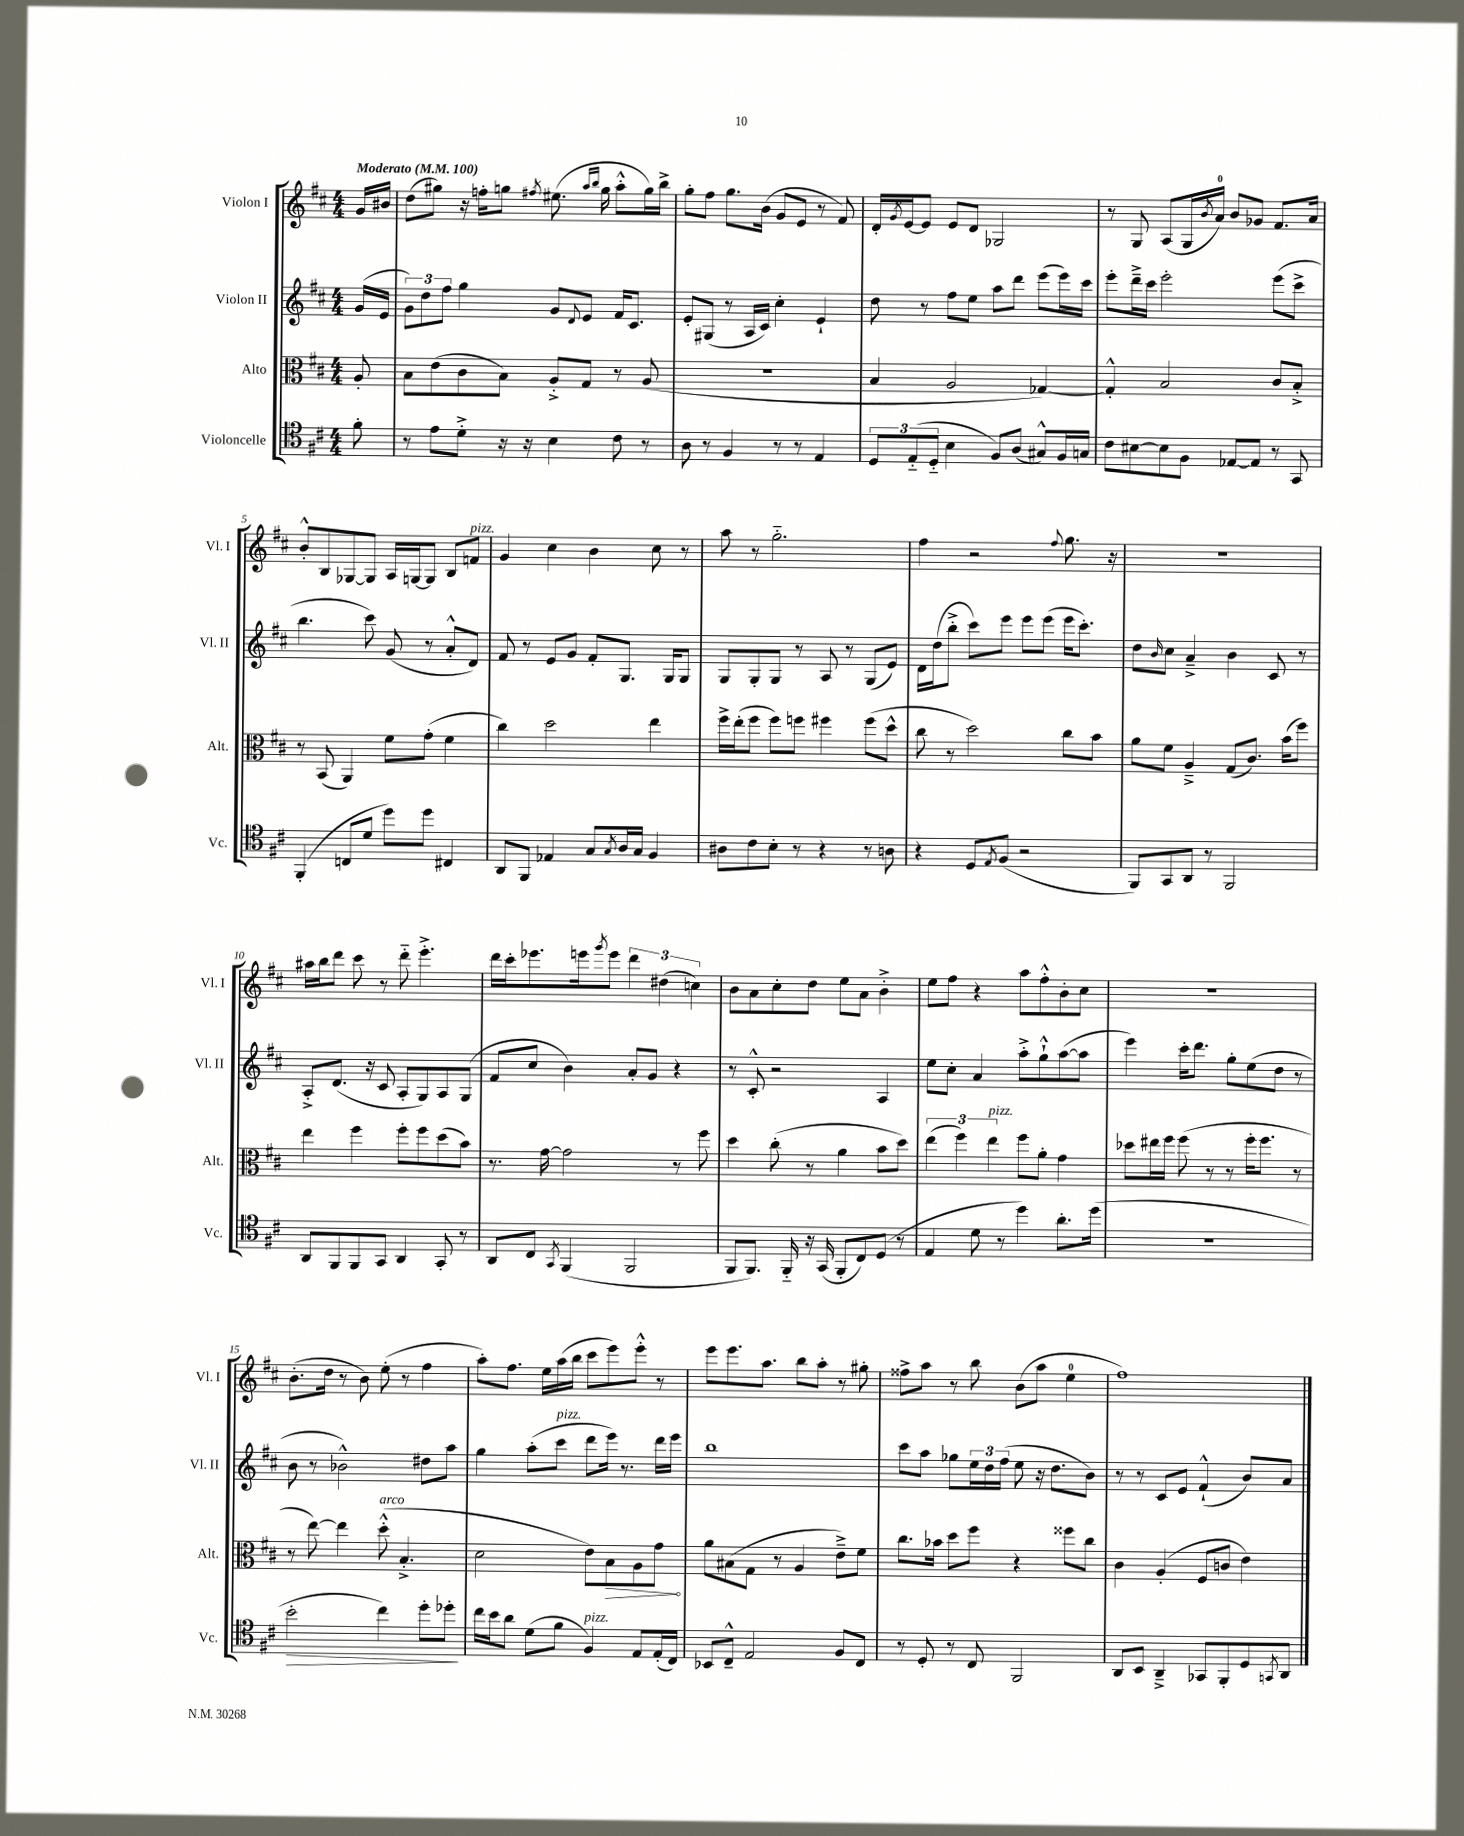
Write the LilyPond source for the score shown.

<<
\new StaffGroup <<
\new Staff = "s0" \with { instrumentName = "Violon I" shortInstrumentName = "Vl. I" } {
    \clef treble \key d \major \numericTimeSignature \time 4/4 \partial 8 \tempo "Moderato" 4 = 100
    g'16 bis'16 |
    d''8( gis''8) r16 f''16-. g''8 \acciaccatura { fis''8 } eis''8.( \grace { a''16 b''16 } g''16 a''8-.-^ g''16) b''16-> |
    g''8-. fis''8 g''8. b'16( g'8 e'8 r8 fis'8) |
    d'16-. \acciaccatura { g'8 } e'16~ e'8 e'8 d'8 ges2 |
    r8 g8 a8( g16 \acciaccatura { b'8 } a'16-0) b'8 ges'8 fis'8. a'16 |
    b'8-.-^ b8 ges8~ ges8 a16 g16~ g8 b8 f'8^\markup { \italic "pizz." } |
    g'4 cis''4 b'4 cis''8 r8 |
    a''8 r8 g''2.-_ |
    fis''4 r2 \appoggiatura { fis''8 } g''8. r16 |
    R1 |
    ais''16 b''16 d'''8 cis'''8 r8 d'''8-_ e'''4.-.-> |
    d'''16 cis'''16-. ees'''8. e'''16 \acciaccatura { g'''8 } e'''8 \tuplet 3/2 { d'''4 dis''4( c''4) } |
    b'8 a'8 cis''8-. d''8 e''8 a'8 b'4-.-> |
    e''8 fis''8 r4 a''8 fis''8-.-^ b'8-. cis''8 |
    R1 |
    b'8.-.( d''16 r8 b'8) e''8-.( r8 fis''4 |
    a''8-.) fis''8. e''16 a''16( b''16 cis'''8 e'''8) e'''8-.-^ r8 |
    e'''8 e'''8. a''8. b''8 a''8-. r8 gis''8-. |
    fisis''8-> a''8 r8 b''8 b'8( a''8 e''4-0 |
    fis''1) \bar "|." |
}
\new Staff = "s1" \with { instrumentName = "Violon II" shortInstrumentName = "Vl. II" } {
    \clef treble \key d \major \numericTimeSignature \time 4/4 \partial 8
    g'16( e'16 |
    \tuplet 3/2 { g'8) d''8 fis''8 } g''4 g'8 \appoggiatura { d'8 } e'8 fis'16 cis'8. |
    e'8-. gis8( r8 a16 cis'16) cis''4-. e'4-! |
    d''8 r8 fis''8 e''8 a''8 d'''8 e'''8( e'''16) cis'''16 |
    e'''8-. d'''16---> cis'''16 e'''2-. e'''8( cis'''8-> |
    b''4. cis'''8) g'8( r8 a'8-.-^ d'8) |
    fis'8 r8 e'8 g'8 fis'8-. g8. g16 g8 |
    g8 g8-. g8 r8 a8 r8 g8( e'8) |
    d'16 d''16( b''8-.-> cis'''8) e'''8 e'''8 e'''8( e'''16 cis'''8.-.) |
    d''8 \grace { b'16 } cis''8 a'4---> b'4 cis'8 r8 |
    a8-.-> d'8.( r16 cis'8 a8-. g8) a8 g8( |
    fis'8 cis''8 b'4) a'8-. g'8 r4 |
    r8 cis'8-.-^ r2 a4 |
    e''8 cis''8-. a'4 a''8-.-> g''8-!-^ a''8~( a''8 |
    e'''4) cis'''16-. d'''8. g''8-. e''8( d''8 r8 |
    b'8 r8 bes'2-^) dis''8 a''8 |
    g''4 a''8-.( cis'''8^\markup { \italic "pizz." } d'''8 e'''16) r8. d'''16 e'''16 |
    b''1 |
    cis'''8 a''8 ges''8 \tuplet 3/2 { e''16 d''16 fis''16( } e''8 r16 d''8. b'8) |
    r8 r8 cis'8 e'8 fis'4-!-^( b'8) a'8 \bar "|." |
}
\new Staff = "s2" \with { instrumentName = "Alto" shortInstrumentName = "Alt." } {
    \clef alto \key d \major \numericTimeSignature \time 4/4 \partial 8
    a8-. |
    b8 e'8( cis'8 b8) a8-.-> g8 r8 a8( |
    R1 |
    b4 a2 ges4~) |
    ges4-.-^ b2 cis'8 b8-.-> |
    r8 b,8( a,4) fis'8 g'8-.( fis'4 |
    cis''4) d''2 e''4 |
    fis''16-> e''16-.( fis''8 fis''8) f''8 fis''4 fis''8( d''8-^ |
    cis''8 r8 d''2) cis''8 b'8 |
    a'8 fis'8 a4---> g8( cis'8.) b'16( fis''8) |
    e''4 fis''4 fis''8-. fis''8 d''8( b'8) |
    r8. g'16~ g'2 r8 fis''8 |
    d''4 cis''8-.( r8 a'4 b'8 d''8) |
    \tuplet 3/2 { e''4( fis''4) e''4^\markup { \italic "pizz." } } fis''8 a'8-. g'4 |
    des''8 eis''16 fis''16 fis''8( r8 r8 fis''16-. fis''8. r8 |
    r8 e''8~) e''4 d''8-.-^^\markup { \italic "arco" }( b4.-.-> |
    d'2 e'8) \once \override Hairpin.circled-tip = ##t b8\> a8 g'8\! |
    a'8 bis8( g8 r8 a4 e'8--->) fis'8 |
    cis''8. bes'16 d''8 fis''8 r4 fisis''8 cis''8 |
    cis'4 a4-.( fis8 c'8 e'4) \bar "|." |
}
\new Staff = "s3" \with { instrumentName = "Violoncelle" shortInstrumentName = "Vc." } {
    \clef tenor \key d \major \numericTimeSignature \time 4/4 \partial 8
    fis'8-. |
    r8 e'8 d'8-.-> r16 r16 b4 cis'8 r8 |
    a8 r8 fis4 r8 r8 e4 |
    \tuplet 3/2 { d8 e8-_( d8-_ } b4 fis8) a8( gis8-^) fis16 g16 |
    cis'8 bis8~ bis8 fis8 ees8~ ees8 r8 g,8 |
    fis,4-.( c8 d'8 d''8) d''8 cis4 |
    a,8 fis,8 ees4 g8 \acciaccatura { g8 } a16 g16 fis4 |
    ais8 cis'8 b8-. r8 r4 r8 a8 |
    r4 d8 \acciaccatura { e8 } fis8( r2 |
    fis,8) g,8 a,8 r8 fis,2 |
    a,8 fis,8 fis,8 g,8 a,4 g,8-. r8 |
    a,8 cis8 \acciaccatura { g,8 } fis,4( fis,2 |
    fis,8 fis,8.) fis,16-_ r16 g,16( fis,8-. cis8) d8( r8 |
    e4 d'8 r8 d''4) a'8.-. d''16( |
    R1 |
    b'2-.\> cis''4) d''8-. des''8-.\! |
    cis''16 b'16 a'8 d'8( fis'8 fis4^\markup { \italic "pizz." }) e8 e16-.( cis16) |
    bes,8 cis8---^ e2 fis8 cis8 |
    r8 d8-. r8 cis8 fis,2 |
    a,8 b,8 a,4---> ges,8 fis,8-. d8 \acciaccatura { g,8 } a,8 \bar "|." |
}
>>
>>
